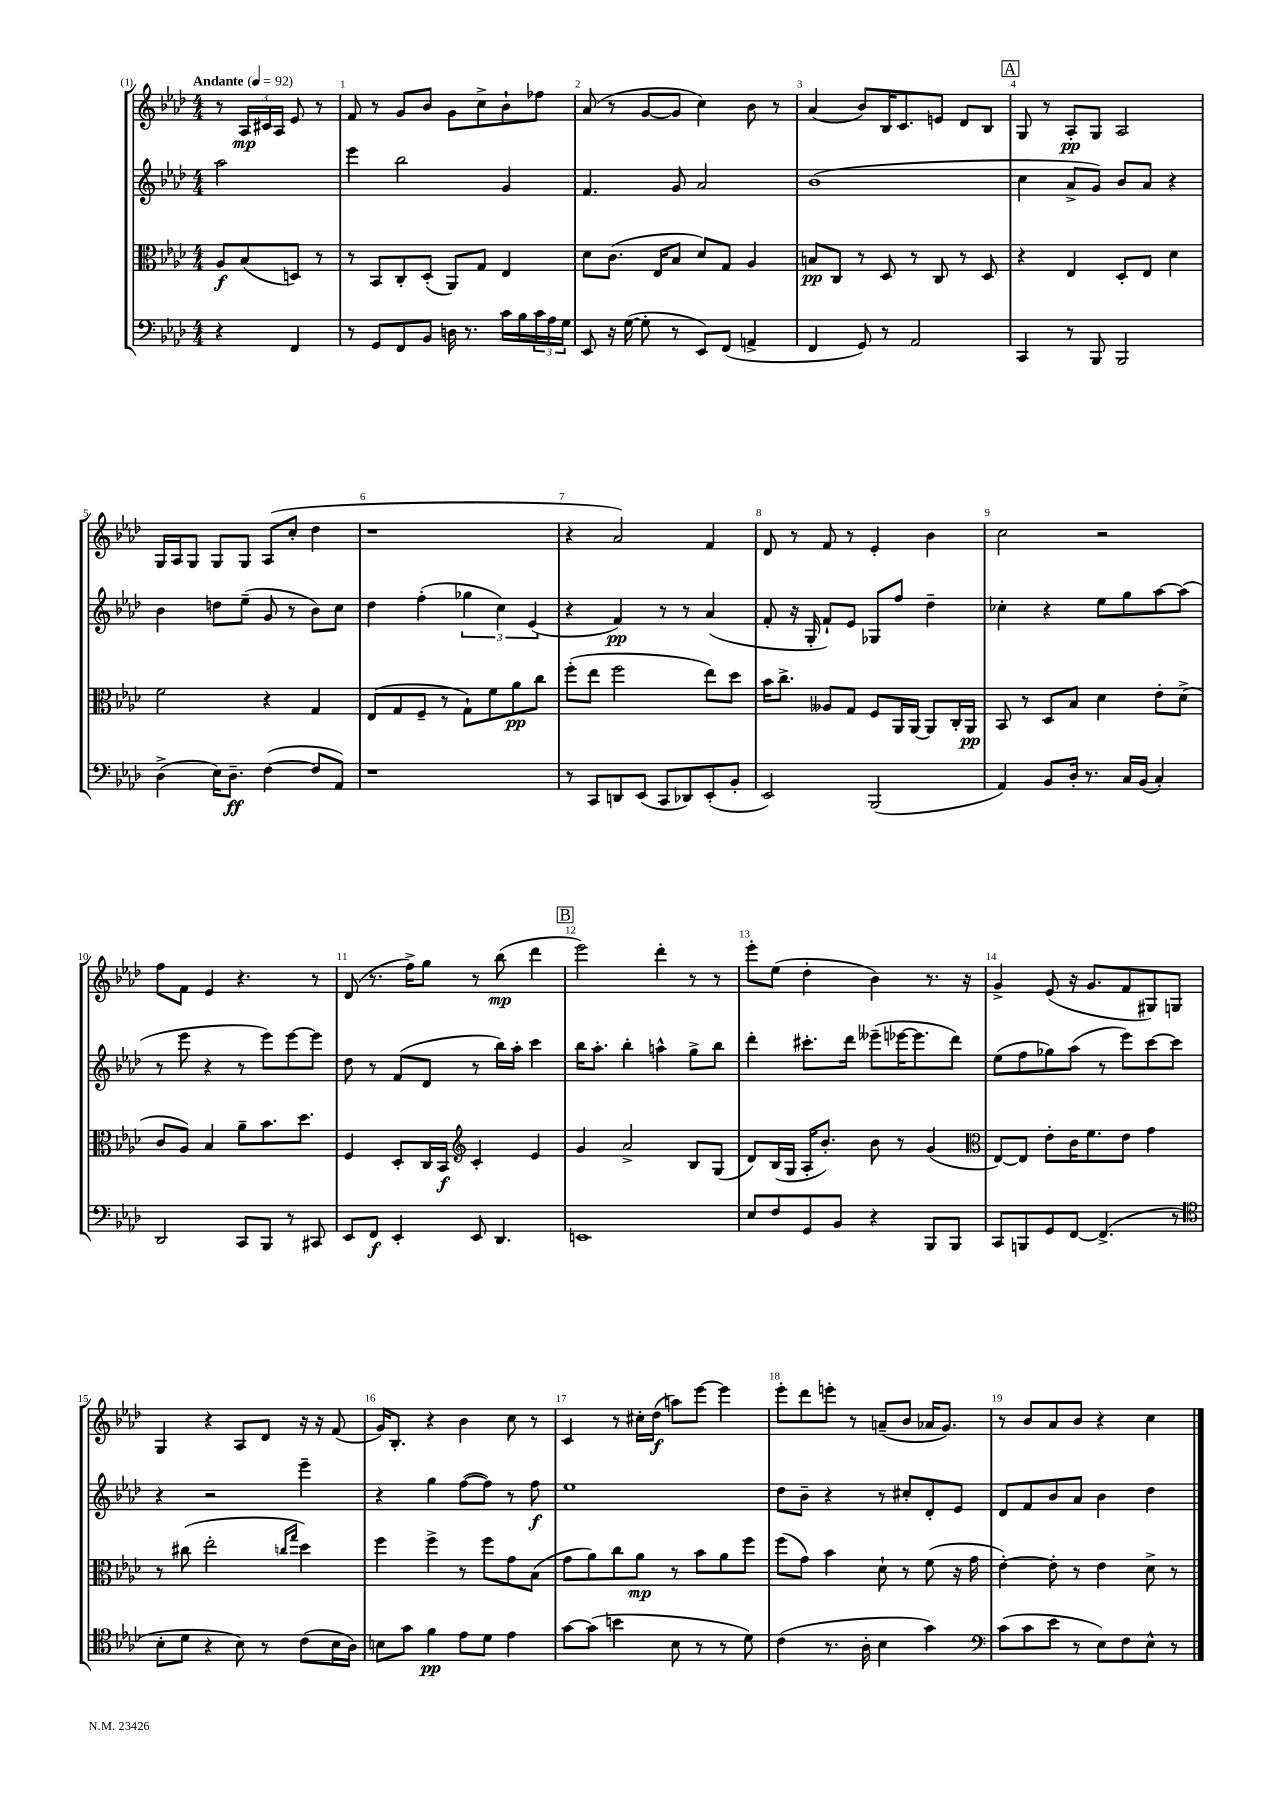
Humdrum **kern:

**kern	**kern	**kern	**kern
*staff4	*staff3	*staff2	*staff1
*clefF4	*clefC3	*clefG2	*clefG2
*k[b-e-a-d-]	*k[b-e-a-d-]	*k[b-e-a-d-]	*k[b-e-a-d-]
*M4/4	*M4/4	*M4/4	*M4/4
*MM92	*MM92	*MM92	*MM92
4r	8A-	2aa-	8r
.	(8B-	.	24A-
.	.	.	24c#
.	.	.	24A-
4FF	8D)	.	8e-
.	8r	.	8r
=	=	=	=
8r	8r	4eee-	8f
8GG	8BB-	.	8r
8FF	8C'	2bb-	8g
8BB-	(8D-'	.	8b-
16D	8AA-)	.	8g
8.r	.	.	.
.	8G	.	8cc^
16c	4E-	4g	8b-`
16B-	.	.	.
24c	.	.	8ff-
24A-	.	.	.
24G	.	.	.
=	=	=	=
8EE-	8d-	4.f	(8a-
16r	(8.c	.	8r
([16G	.	.	.
8G']	.	.	[8g
.	16E-	.	.
8r	8B-	8g	8g]
8EE-)	8d-)	2a-	4cc)
(8FF	8G	.	.
4AA^	4A-	.	8b-
.	.	.	8r
=	=	=	=
4FF	8B	(1b-	(4a-
.	8C	.	.
8GG)	8r	.	8b-)
8r	8D-	.	16B-
.	.	.	8.c
2AA-	8r	.	.
.	8C	.	8e
.	8r	.	8d-
.	8D-	.	8B-
=	=	=	=
4CC	4r	4cc	8G
.	.	.	8r
8r	4E-	8a-^	8A-'
8BBB-	.	8g)	8G
2BBB-	8D-'	8b-	2A-
.	8E-	8a-	.
.	4d-	4r	.
=	=	=	=
(4D-^	2f	4b-	16G
.	.	.	16A-
.	.	.	8G
16E-)	.	8dd	8G
8.D-~	.	.	.
.	.	(8ee-~	8G
([4F	4r	8g	(8A-
.	.	8r	8cc'
8F]	4G	8b-)	4dd-
8AA-)	.	8cc	.
=	=	=	=
1r	(8E-	4dd-	1r
.	8G	.	.
.	8F~	(4ff'	.
.	8r	.	.
.	8G`)	6gg-	.
.	8f	.	.
.	.	6cc)	.
.	8a-	.	.
.	.	(6e-	.
.	8cc	.	.
=	=	=	=
8r	(8ff'	4r	4r
8CC	8ee-	.	.
8DD	2ff	4f)	2a-)
(8EE-	.	.	.
8CC	.	8r	.
8DD-)	.	8r	.
(8EE-'	8ee-)	(4a-	4f
8BB-'	8dd-	.	.
=	=	=	=
2EE-)	16b-	8f'	8d-
.	8.cc^	.	.
.	.	16r	8r
.	.	16G'	.
.	8A--	8f`)	8f
.	8G	8e-	8r
(2BBB-	8F	8G-	4e-'
.	16AA-	8ff	.
.	[16AA-	.	.
.	8AA-]	4dd-~	4b-
.	16C'	.	.
.	16AA-	.	.
=	=	=	=
4AA-)	8BB-	4cc-'	2cc
.	8r	.	.
8BB-	8D-	4r	.
16D-'	8B-	.	.
8.r	.	.	.
.	4d-	8ee-	2r
16C	.	8gg	.
(16BB-	.	.	.
4C')	8e-'	[8aa-	.
.	(8d-^	(8aa-]	.
=	=	=	=
2DD-	8c	8r	8ff
.	8A-)	8eee-	8f
.	4B-	4r	4e-
8CC	8a-~	8r	4.r
8BBB-	8.b-	8eee-)	.
8r	.	[8eee-	.
.	8.dd-	.	.
8CC#	.	8eee-]	8r
=	=	=	=
8EE-	4F	8dd-	(8d-
8FF	.	8r	8.r
4EE-'	8D-'	(8f	.
.	.	.	16ff^)
.	16C	8d-	8gg
.	16BB-	.	.
*	*clefG2	*	*
8EE-	4c'	8r	8r
4.DD-	.	16bb-)	(8bb-
.	.	16aa-'	.
.	4e-	4ccc	4ddd-
=	=	=	=
1EE	4g	16bb-	2eee-)
.	.	8.aa-'	.
.	2a-^	4bb-'	.
.	.	4aa^^	4ddd-'
.	8B-	8gg^	8r
.	(8G	8bb-	8r
=	=	=	=
8E-	8d-)	4ddd-'	8eee-'
8F	(16B-	.	(8ee-
.	16G	.	.
8GG	16A-'	8.ccc#'	4dd-'
.	8.b-')	.	.
8BB-	.	.	.
.	.	16ddd-	.
4r	8b-	(8eee--~	4b-)
.	8r	[16eee-	.
.	.	8.eee-]	.
8BBB-	(4g	.	8.r
8BBB-	.	8ddd-)	.
.	.	.	16r
=	=	=	=
*	*clefC3	*	*
8CC	[8E-)	(8ee-	4g^
8BBB	8E-]	8ff	.
8GG	8e-'	8gg-)	(8e-
[8FF	16c	(8aa-	16r
.	8.f	.	8.g
(4.FF^]	.	8r	.
.	8e-	8eee-)	8f
.	4g	[8ccc	8G#)
8r	.	8ccc]	8G
=	=	=	=
*clefC4	*	*	*
8B-'	8r	4r	4G
8d-	(8cc#	.	.
4r	2ee-'	2r	4r
8B-)	.	.	8A-
8r	.	.	8d-
.	16qqcc	.	.
.	16qqgg	.	.
(8c	4dd-)	4eee-~	16r
.	.	.	16r
16B-	.	.	(8f
16A-)	.	.	.
=	=	=	=
8B	4ff	4r	16g)
.	.	.	8.B-'
8g	.	.	.
4f	4ff^	4gg	4r
8e-	8r	([8ff	4b-
8d-	8ff	8ff])	.
4e-	8g	8r	8cc
.	(8B-	8ff	8r
=	=	=	=
[8g	8g	1ee-	4c
(8g]	8a-)	.	.
4b	8cc	.	8r
.	8a-	.	16cc#'
.	.	.	(16dd-
8B-	8r	.	8aa)
8r	8b-	.	[8eee-
8r	8a-	.	4eee-]
8d-)	8ff	.	.
=	=	=	=
(4c	(8ff	8dd-	8eee-'
.	8g)	8b-~	8ddd-
8.r	4b-	4r	8eee'
.	.	.	8r
16A-'	.	.	.
4B-	8d-`	8r	(8a~
.	8r	8cc#'	8b-
4g)	(8f	8d-'	16a-
.	.	.	8.g)
.	16r	8e-	.
.	16g	.	.
=	=	=	=
*clefF4	*	*	*
(8c	[4e-')	8d-	8r
8c	.	8f	8b-
8e-	8e-']	8b-	8a-
8r	8r	8a-	8b-
8E-)	4e-	4b-	4r
8F	.	.	.
8E-^^	8d-^	4dd-	4cc
8r	8r	.	.
==	==	==	==
*-	*-	*-	*-
